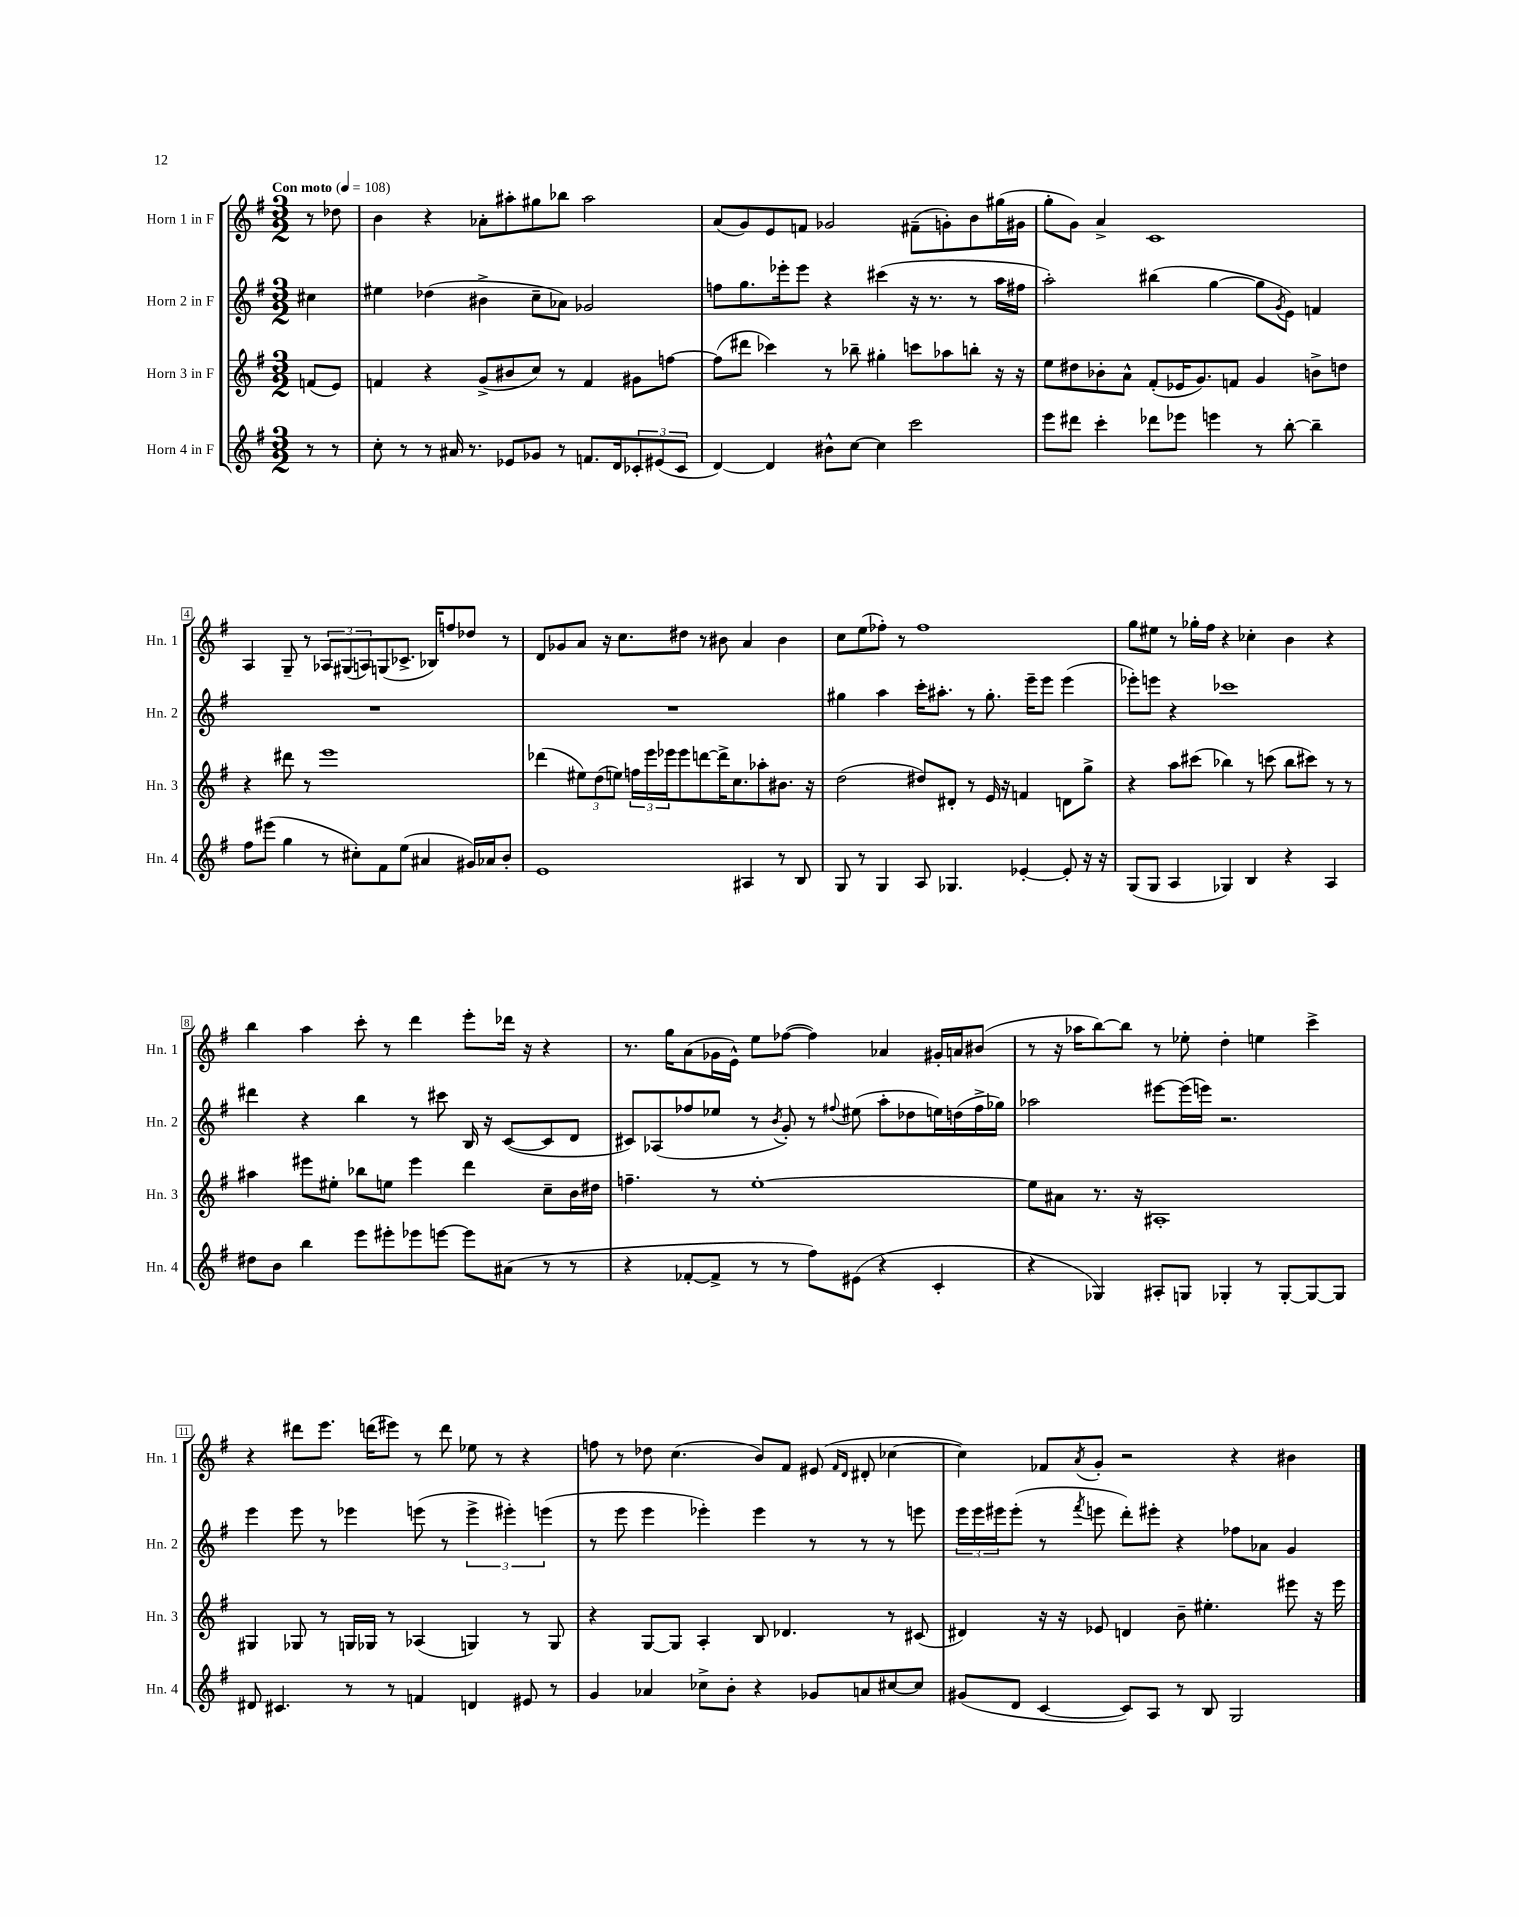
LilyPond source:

<<
\new StaffGroup <<
\new Staff = "s0" \with { instrumentName = "Horn 1 in F" shortInstrumentName = "Hn. 1" } {
    \clef treble \key g \major \numericTimeSignature \time 3/2 \partial 4 \tempo "Con moto" 4 = 108
    r8 des''8 |
    b'4 r4 aes'8-. ais''8-. gis''8 bes''8 ais''2 |
    a'8( g'8) e'8 f'8 ges'2 fis'8--( g'8-.) b'8 gis''16( gis'16 |
    g''8-. g'8) a'4-> c'1 |
    a4 g8-- r8 \tuplet 3/2 { aes8 gis8( a8) } g8( ces'8.-> bes16) f''8 des''8 r8 |
    d'8 ges'8 a'8 r16 c''8. dis''8 r8 bis'8 a'4 bis'4 |
    c''8 e''8( fes''8-.) r8 fes''1 |
    g''8 eis''8 r8 ges''16-. fis''16 r4 ces''4-. b'4 r4 |
    b''4 a''4 c'''8-. r8 d'''4 e'''8-. des'''16 r16 r4 |
    r8. g''16 a'8( ges'16 e'16-^) e''8 fes''8~( fes''4) aes'4 gis'16-. a'16 bis'8( |
    r8 r16 aes''16 b''8~) b''8 r8 ees''8-. d''4-. e''4 c'''4-> |
    r4 dis'''8 e'''8. d'''16( eis'''8) r8 d'''8 ees''8 r8 r4 |
    f''8 r8 des''8 c''4.( b'8) fis'8 eis'8( \grace { fis'16 d'16 } dis'8-. ces''4~ |
    ces''4) fes'8 \acciaccatura { a'8 } g'8-. r2 r4 bis'4 \bar "|." |
}
\new Staff = "s1" \with { instrumentName = "Horn 2 in F" shortInstrumentName = "Hn. 2" } {
    \clef treble \key g \major \numericTimeSignature \time 3/2 \partial 4
    cis''4 |
    eis''4 des''4( bis'4-> c''8-- aes'8) ges'2 |
    f''8 g''8. ees'''16-. ees'''8 r4 cis'''4( r16 r8. r8 a''16 fis''16 |
    a''2-.) bis''4( g''4~ g''8 \acciaccatura { g'8 } e'8) f'4 |
    R1. |
    R1. |
    gis''4 a''4 c'''16-. ais''8.-. r8 gis''8.-. e'''16-- e'''8 e'''4( |
    ees'''8-.) e'''8 r4 ces'''1 |
    dis'''4 r4 b''4 r8 cis'''8 b16 r16 c'8~( c'8 d'8 |
    cis'8) aes8( fes''8 ees''8 r8 \acciaccatura { b'8 } g'8-.) r8 \appoggiatura { fis''8 } eis''8( a''8-. des''8 e''16) d''16( fis''16-> ges''16) |
    aes''2 eis'''8~ eis'''16( e'''16) r2. |
    e'''4 e'''8 r8 ees'''4 e'''8( r8 \tuplet 3/2 { e'''4-> eis'''4-.) e'''4( } |
    r8 e'''8 e'''4 ees'''4-.) ees'''4 r8 r8 r8 e'''8 |
    \tuplet 3/2 { e'''16 e'''16 eis'''16 } eis'''8-.( r8 \acciaccatura { fis'''8 } e'''8 d'''8-.) eis'''8-. r4 fes''8 aes'8 g'4 \bar "|." |
}
\new Staff = "s2" \with { instrumentName = "Horn 3 in F" shortInstrumentName = "Hn. 3" } {
    \clef treble \key g \major \numericTimeSignature \time 3/2 \partial 4
    f'8( e'8) |
    f'4 r4 g'8->( bis'8 c''8) r8 f'4 gis'8 f''8~ |
    f''8( dis'''8 ces'''4) r8 bes''8-- gis''4-. c'''8 aes''8 b''8-. r16 r16 |
    e''8 dis''8 bes'8-. a'8-^ fis'8-.( ees'16 g'8.) f'8 g'4 b'8-> d''8 |
    r4 dis'''8 r8 e'''1 |
    des'''4( \tuplet 3/2 { eis''8) d''8( e''8) } \tuplet 3/2 { f''16 e'''16 ees'''16 } ees'''8 d'''8~ d'''16-> c''8. aes''8-. bis'8. r16 |
    d''2( dis''8) dis'8-. r8 e'16 r16 f'4 d'8 g''8-> |
    r4 a''8 cis'''8( bes''4) r8 c'''8( bes''8 cis'''8) r8 r8 |
    ais''4 eis'''8 eis''8-. bes''8 e''8 eis'''4 d'''4 c''8-- b'16 dis''16 |
    f''4.-- r8 e''1~-. |
    e''8 ais'8 r8. r16 ais1-. |
    gis4 ges8 r8 g16 ges16 r8 aes4( g4) r8 g8 |
    r4 g8~ g8 a4-. b8 des'4. r8 cis'8( |
    dis'4) r16 r16 ees'8 d'4 b'8-- eis''4.-. eis'''8 r16 eis'''16 \bar "|." |
}
\new Staff = "s3" \with { instrumentName = "Horn 4 in F" shortInstrumentName = "Hn. 4" } {
    \clef treble \key g \major \numericTimeSignature \time 3/2 \partial 4
    r8 r8 |
    c''8-. r8 r8 ais'16 r8. ees'8 ges'8 r8 f'8. d'16 \tuplet 3/2 { ces'8-. eis'8( ces'8 } |
    d'4~) d'4 bis'8-^ c''8~ c''4 c'''2 |
    e'''8 dis'''8 c'''4-. des'''8 ees'''8 e'''4 r8 b''8~-. b''4-- |
    fis''8 eis'''8( g''4 r8 cis''8-.) fis'8 e''8( ais'4 gis'16) aes'16 b'8-. |
    e'1 ais4 r8 b8 |
    g8 r8 g4 a8 ges4. ees'4~-. ees'8-. r16 r16 |
    g8( g8 a4 ges4) b4 r4 a4 |
    dis''8 b'8 b''4 e'''8 eis'''8-. ees'''8 e'''8~ e'''8 ais'8( r8 r8 |
    r4 fes'8~-. fes'8-> r8 r8 fis''8) eis'8( r4 c'4-. |
    r4 ges4) ais8-. g8 ges4-. r8 ges8~-. ges8~ ges8 |
    dis'8 cis'4. r8 r8 f'4 d'4 eis'8 r8 |
    g'4 aes'4 ces''8-> b'8-. r4 ges'8 a'8 cis''8~ cis''8 |
    gis'8( d'8 c'4~ c'8) a8 r8 b8 g2 \bar "|." |
}
>>
>>
\layout { \context { \Score \override BarNumber.stencil = #(make-stencil-boxer 0.1 0.3 ly:text-interface::print) } }
